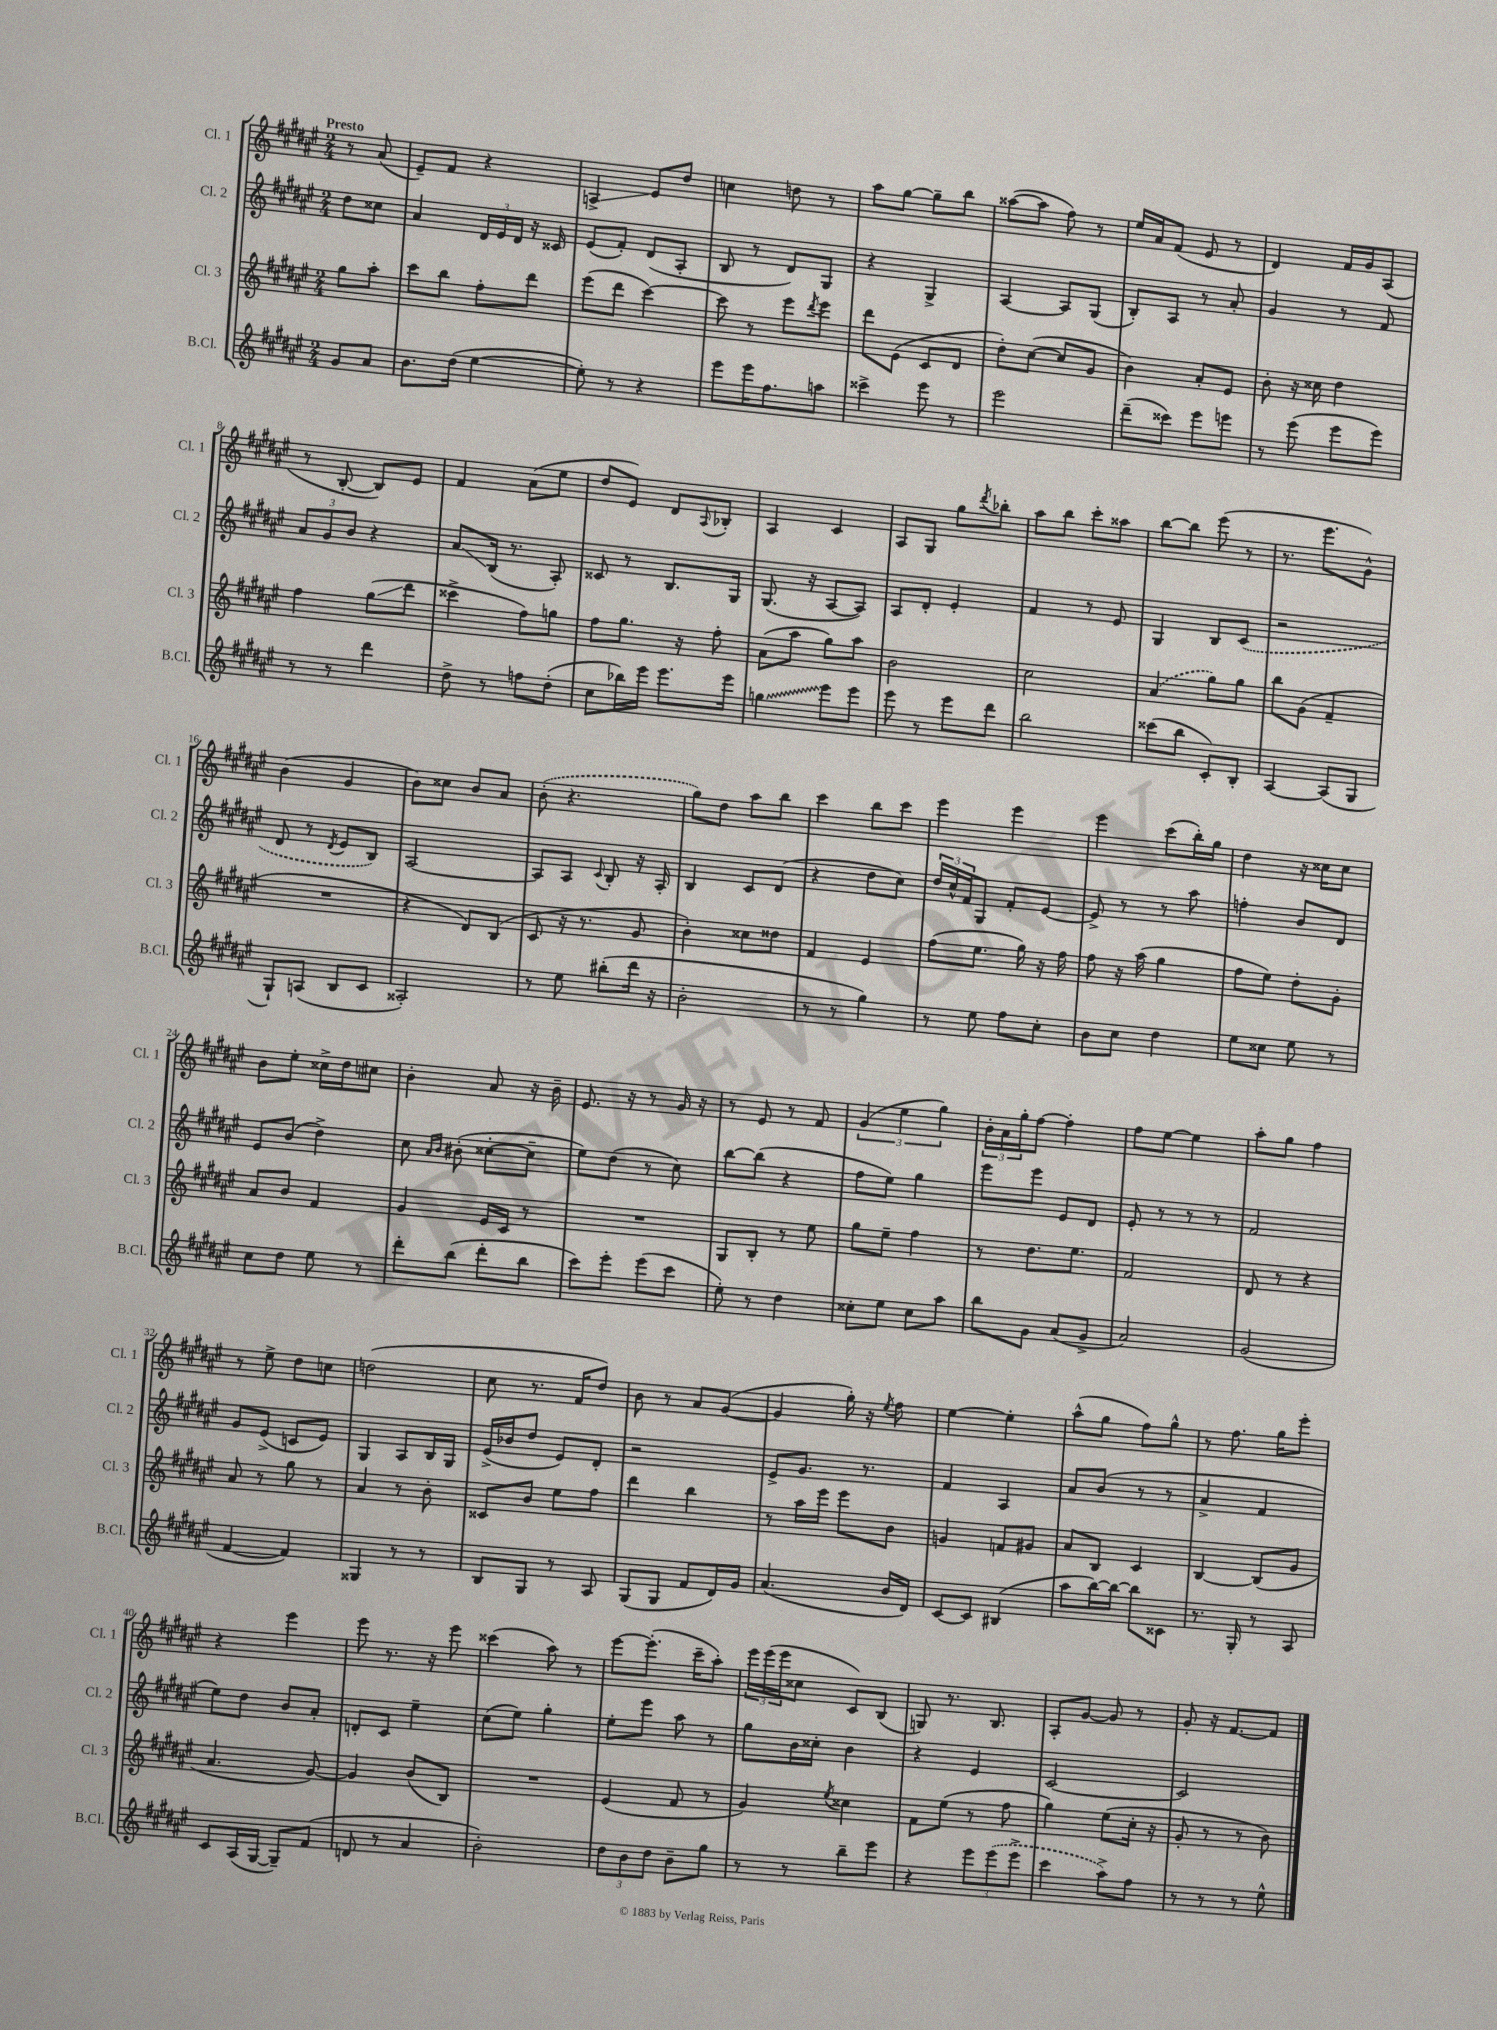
<<
\new StaffGroup <<
\new Staff = "s0" \with { instrumentName = "Cl. 1" shortInstrumentName = "Cl. 1" } {
    \clef treble \key fis \major \numericTimeSignature \time 2/4 \partial 4 \tempo "Presto"
    r8 ais'8( |
    eis'8--) fis'8 r4 |
    a4->\glissando eis'8 dis''8 |
    c''4 d''8 r8 |
    ais''8 gis''8~ gis''8-- b''8 |
    aisis''8~( aisis''8 fis''8) r8 |
    eis''16 ais'16 fis'8( eis'8 r8 |
    dis'4) fis'16 gis'16 ais8( |
    r8 b8~-. b8) eis'8 |
    fis'4 ais'8( eis''8 |
    dis''8 eis'8) dis'8 \appoggiatura { ais8 } bes8-. |
    ais4 cis'4 |
    ais8 gis8 gis''8 \acciaccatura { dis'''8 } bes''8-. |
    ais''8 b''8 cis'''8-. aisis''8 |
    b''8~ b''8 eis'''8( r8 |
    r8. eis'''8. gis'8-^) |
    b'4( gis'4 |
    b'8) cisis''8 b'8 ais'8 |
    \once \slurDashed b'8-.( r4. |
    gis''8) dis''8 ais''8 b''8 |
    cis'''4 b''8 cis'''8 |
    eis'''4 eis'''4 |
    eis'''4 cis'''8( b''16-.) gis''16 |
    dis''4 r16 cisis''16 cisis''8 |
    b'8 eis''8-. cisis''16-> dis''16 cis''8 |
    b'4-. ais'8 r16 b'16-- |
    eis'8. r16 r8 gis'16 r16 |
    r8 eis'8 r8 fis'8 |
    \tuplet 3/2 { gis'4( eis''4 gis''4) } |
    \tuplet 3/2 { b'16-. ais'16 gis''16-. } fis''8~ fis''4-. |
    fis''8 eis''8~ eis''4 |
    ais''8-. gis''8 fis''4 |
    r8 eis''8-> dis''8 c''8 |
    d''2( |
    cis''8 r8. fis'16 dis''8) |
    b'8 r8 ais'8 gis'8~( |
    gis'4 gis''16-.) r16 \acciaccatura { eis''8 } fis''8 |
    eis''4~ eis''4-. |
    ais''8-^( gis''8 fis''8) gis''8-^ |
    r8 fis''8. gis''16 eis'''8-. |
    r4 eis'''4 |
    eis'''8 r8. r16 eis'''8 |
    cisis'''4( ais''8) r8 |
    eis'''8~ eis'''8.-.( cis'''16-- ais''8-.) |
    \tuplet 3/2 { eis'''16 eis'''16( eis'''16 } cisis''8 cis'8) b8( |
    g8) r8. b8. |
    ais8-. gis'8~ gis'8 r8 |
    gis'8-. r16 fis'8.~ fis'8 \bar "|." |
}
\new Staff = "s1" \with { instrumentName = "Cl. 2" shortInstrumentName = "Cl. 2" } {
    \clef treble \key fis \major \numericTimeSignature \time 2/4 \partial 4
    dis''8 cisis''8 |
    ais'4 \tuplet 3/2 { dis'16 eis'16 dis'16 } r16 cisis'16 |
    eis'8( fis'8-.) dis'8( ais8-. |
    b8 r8 dis'8) gis8 |
    r4 gis4-> |
    ais4~ ais8 gis8( |
    b8-.) ais8 r8 ais'8-. |
    gis'4 r8 fis'8 |
    \tuplet 3/2 { ais'8 gis'8 b'8 } r4 |
    ais'8\glissando b16( r8. ais8-.) |
    cisis'8 r8 b8. gis16 |
    gis8.( r16 ais8~ ais8) |
    ais8 dis'8-. eis'4-. |
    fis'4 r8 eis'8 |
    gis4 b8 \once \slurDashed cis'8( |
    r2 |
    dis'8 r8 \acciaccatura { dis'8 } eis'8 b8) |
    ais2~ |
    ais8 ais8 \appoggiatura { cis'8 } b8-. r16 ais16-. |
    b4 cis'8 dis'8( |
    r4 dis''8 cis''8) |
    \tuplet 3/2 { dis''16 cis''16-^ fis'16 } gis8 fis'8-. eis'8~ |
    eis'8-> r8 r8 ais''8 |
    f''4-. b'8 dis'8 |
    eis'8 b'8( dis''4->) |
    cis''8 \grace { ais'16 b'16 } bis'8-.( cisis''8~-. cisis''8-- |
    eis''8) dis''8( r8 cis''8) |
    b''8~ b''8( r4 |
    fis''8 eis''8) gis''4 |
    eis'''8 eis'''8 eis'8 dis'8 |
    eis'8-. r8 r8 r8 |
    fis'2 |
    gis'8 eis'8->( c'8 eis'8) |
    gis4 ais8 b16 gis16 |
    eis'16->( bes'16 dis''8 eis'8) dis'8-. |
    r2 |
    eis'8-> gis'8. r8. |
    fis'4 ais4 |
    ais'8 b'8( r8 r8 |
    ais'4-> fis'4 |
    eis''8) dis''8 b'8 ais'8-. |
    d'8-. cis'8 eis''4-- |
    cis''8( eis''8) gis''4-. |
    eis''8-. eis'''8 ais''8 r8 |
    gis''8 b'16 cisis''16-. b'4 |
    r4 eis'4 |
    cis'2~ |
    cis'2 \bar "|." |
}
\new Staff = "s2" \with { instrumentName = "Cl. 3" shortInstrumentName = "Cl. 3" } {
    \clef treble \key fis \major \numericTimeSignature \time 2/4 \partial 4
    gis''8 ais''8-. |
    cis'''8 b''8 fis''8-. dis'''8 |
    eis'''8( dis'''8 cis'''4~) |
    cis'''8 r8 eis'''8 \acciaccatura { dis'''8 } eis'''8 |
    dis'''8 eis'8( cis'8 dis'8 |
    dis''8-.) cis''8~( cis''8 gis'8 |
    b'4) ais'8-. eis'8 |
    b'8-. r16 cisis''16 dis''4 |
    fis''4 gis''8\glissando( dis'''8 |
    cisis'''4-> fis''8) g''8 |
    fis''8 gis''8. r16 fis''8-. |
    ais'8( ais''8 gis''8) ais''8 |
    b'2 |
    cis''2 |
    \once \slurDashed ais'4( gis''8) gis''8 |
    b''8 gis'8( fis'4-- |
    R2 |
    r4 dis'8) b8( |
    cis'8 r16 r8. gis'8 |
    b'4-.) cisis''8 disis''8 |
    fis'4 eis'4 |
    fis''8( eis''8. gis''16) r16 fis''16 |
    fis''8 r16 ais''16( gis''4 |
    fis''8 eis''8) dis''8-. gis'8-. |
    ais'8 b'8 fis'4 |
    gis'4 eis'16 cis'16 r8 |
    R2 |
    gis8 b8-. r8 eis''8 |
    gis''8 eis''8-- fis''4 |
    r8 dis''8. eis''8. |
    fis'2 |
    dis'8 r8 r4 |
    ais'8 r8 gis''8 r8 |
    ais'4 r8 b'8-. |
    cisis'8 b'8 eis''8 fis''8 |
    dis'''4 b''4 |
    r8 ais''16 eis'''16 eis'''8 b'8 |
    g'4 f'8 gis'8 |
    ais'8 b8 cis'4 |
    b4~ b8( gis'8 |
    ais'4. gis'8~) |
    gis'4 b'8( b8) |
    R2 |
    eis'4( fis'8 r8 |
    gis'4) \acciaccatura { eis''8 } cisis''4 |
    fis'8 eis''8( r8 fis''8 |
    gis''4) eis''8( cis''16-. r16 |
    gis'8-. r8 r8 b'8) \bar "|." |
}
\new Staff = "s3" \with { instrumentName = "B.Cl." shortInstrumentName = "B.Cl." } {
    \clef treble \key fis \major \numericTimeSignature \time 2/4 \partial 4
    gis'8 ais'8 |
    b'8. dis''16( eis''4~ |
    eis''8-.) r8 r4 |
    eis'''8 eis'''16 fis''8. a''8 |
    cisis'''4-> eis'''8 r8 |
    eis'''2 |
    dis'''8--( cisis'''8) eis'''8 e'''8 |
    r8 eis'''8( eis'''8 eis'''8) |
    r8 r8 dis'''4 |
    dis''8-> r8 f''8 dis''8-.( |
    cis''8 bes''16) eis'''16 eis'''8. eis'''16 |
    \once \override Glissando.style = #'zigzag g''4\glissando eis'''8 eis'''8 |
    eis'''8 r8 eis'''8 dis'''8 |
    b''2 |
    cisis'''8( b''8 cis'8-.) b8-. |
    ais4~ ais8( gis8 |
    gis8-!) a8( b8 cis'8 |
    aisis2-.) |
    r8 eis''8 bis''8-.( dis'''16 r16 |
    b'2-. |
    r8 r8 gis''4) |
    r8 eis''8 fis''8 cis''8-. |
    b'8 cis''8 dis''4 |
    eis''8 cisis''8 eis''8 r8 |
    cis''8 dis''8 eis''8 r8 |
    dis'''8-. b''8( dis'''8-. b''8 |
    cis'''8) eis'''8-. eis'''8( cis'''8 |
    eis''8-.) r8 dis''4 |
    cisis''8-. eis''8 cisis''8 ais''8 |
    b''8 gis'8 ais'8( gis'8-> |
    ais'2) |
    gis'2( |
    fis'4~ fis'4) |
    gisis4 r8 r8 |
    b8 gis8 r8 ais8 |
    gis8( gis8 fis'8 dis'16) gis'16 |
    ais'4.( b'16 dis'16) |
    cis'8~ cis'8 bis4( |
    ais''8 b''16~) b''16~ b''8 cisis'8 |
    r8. gis16-. r8 ais8 |
    cis'8 ais16( gis16~ gis8--) fis'8( |
    d'8 r8 ais'4 |
    b'2-.) |
    \tuplet 3/2 { dis''8 b'8 dis''8 } b'8-- gis''8 |
    r8 r8 b''8-- eis'''8 |
    r4 \tuplet 3/2 { eis'''8 \once \slurDashed eis'''8( eis'''8-> } |
    cis'''4 ais''8->) fis''8 |
    r8 r8 r8 eis''8-^ \bar "|." |
}
>>
>>
